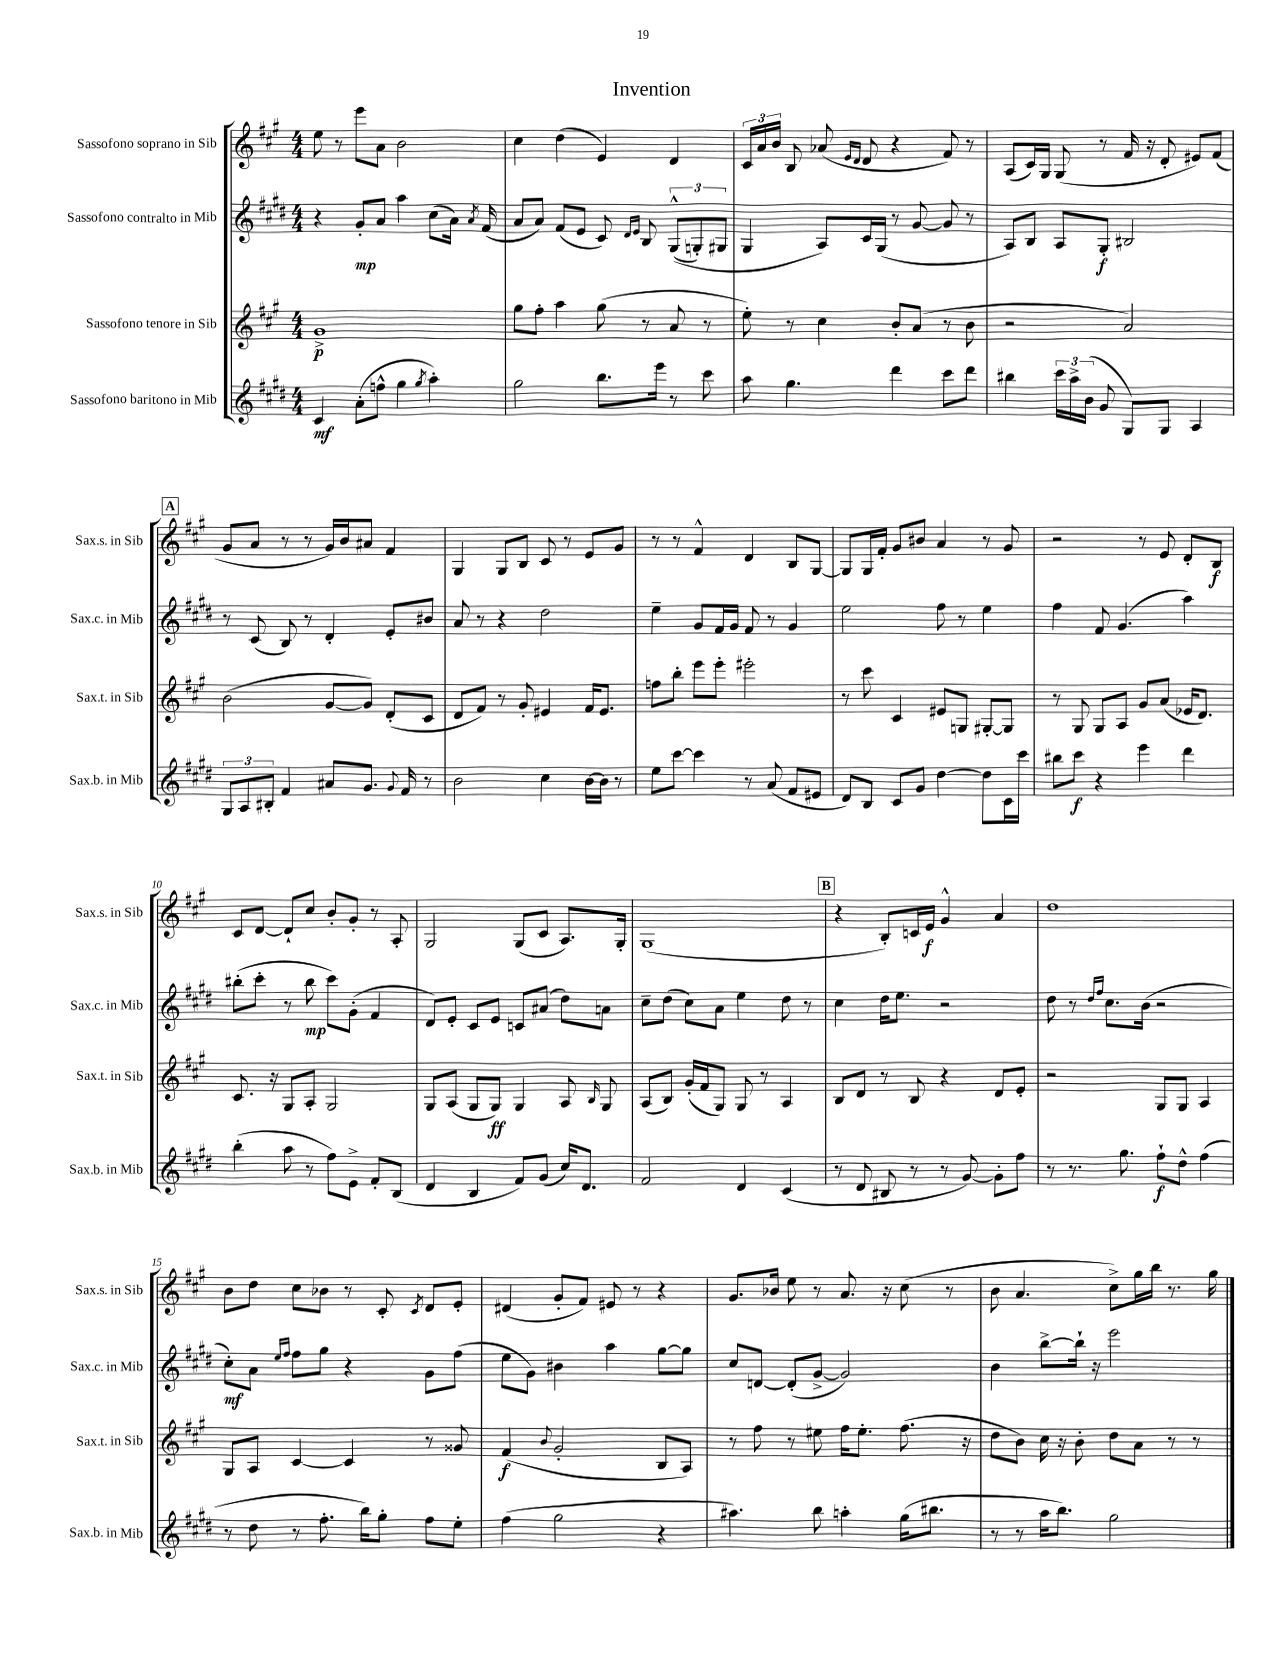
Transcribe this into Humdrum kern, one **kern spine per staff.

**kern	**kern	**kern	**kern
*staff4	*staff3	*staff2	*staff1
*clefG2	*clefG2	*clefG2	*clefG2
*k[f#c#g#d#]	*k[f#c#g#]	*k[f#c#g#d#]	*k[f#c#g#]
*M4/4	*M4/4	*M4/4	*M4/4
4c#	1g#^	4r	8ee
.	.	.	8r
(8a'	.	8g#'	8eee
8ff^^	.	8a	8a
4gg#	.	4aa	2b
8qgg#	.	.	.
4aa')	.	(8cc#	.
.	.	16a)	.
.	.	8qa	.
.	.	(16f#	.
=	=	=	=
2gg#	8gg#	8a	4cc#
.	8ff#'	8a)	.
.	4aa	(8f#	(4dd
.	.	8e	.
8.bb	(8gg#	8c#)	4e)
.	.	16qqd#	.
.	.	16qqe	.
.	8r	8B	.
16eee	.	.	.
8r	8a	&((12G#^^	4d
.	.	12G')	.
8ccc#	8r	.	.
.	.	12G#	.
=	=	=	=
8aa	8ee')	4G#	24c#
.	.	.	24a
.	.	.	24b
4.gg#	8r	.	8B
.	4cc#	8A&)	(8a-
.	.	.	16qqe
.	.	.	16qqd
.	.	16c#	8d
.	.	(16G#	.
4ddd#	8b'	8r	4r
.	(8a	[8g#	.
8ccc#	8r	8g#]	8f#)
8ddd#	8b	8r	8r
=	=	=	=
4bb#	2r	8A)	(8A
.	.	8B	16c#)
.	.	.	16G#
24ccc#	.	8A	(8G#
24aa^	.	.	.
(24b	.	.	.
8g#	.	8G#'	8r
8G#)	2a)	2B#	16f#
.	.	.	16r
8G#	.	.	8d'
4A	.	.	8e#)
.	.	.	(8f#
=	=	=	=
12G#	(2b	8r	8g#
12A	.	.	.
.	.	(8c#	8a
12B#'	.	.	.
4f#	.	8B)	8r
.	.	8r	8r
8a#	[8g#	4d#'	16g#)
.	.	.	16b
8.g#	8g#])	.	8a#
.	(8d'	8e'	4f#
8qqg#	.	.	.
16f#	.	.	.
8r	8c#	8b#	.
=	=	=	=
2b	8d	8a	4G#
.	8f#)	8r	.
.	8r	4r	8G#
.	8g#'	.	8B
4cc#	4e#	2dd#	8c#
.	.	.	8r
[16b	16f#	.	8e
16b]	8.e#	.	.
8r	.	.	8g#
=	=	=	=
8ee	8ff	4ee~	8r
[8ccc#	8bb'	.	8r
4ccc#]	8eee	8g#	4f#^^
.	8eee'	16f#	.
.	.	16g#	.
8r	2eee#'	8f#	4d
(8a	.	8r	.
8f#	.	4g#	8B
8e#	.	.	[8G#
=	=	=	=
8d#)	8r	2ee	8G#]
8B	8ccc#	.	16G#
.	.	.	16f#'
8c#	4c#	.	8g#
8g#	.	.	8b#
[4dd#	8e#	8ff#	4a
.	8G	8r	.
8dd#]	[8G#'	4ee	8r
16c#	8G#]	.	8g#
16ccc#	.	.	.
=	=	=	=
8bb#	8r	4ff#	2r
8ccc#	8G#	.	.
4r	8G#	8f#	.
.	8A	(4.g#	.
4eee	8g#	.	8r
.	(8a	.	8e
4ddd#	16e-	4aa)	8d'
.	8.d)	.	.
.	.	.	8B
=	=	=	=
(4bb'	8.c#	(8bb#'	8c#
.	.	8ccc#'	[8d
.	16r	.	.
8aa	8G#	8r	8d`]
8r	8A'	8bb#	8cc#
8ff#)	2G#	8ccc#)	8b'
8e^	.	(8g#'	8g#'
8f#'	.	4f#	8r
(8B	.	.	8A'
=	=	=	=
4d#	8G#	8d#)	2G#
.	(8A	8e'	.
4B	8G#	8c#	.
.	8G#)	8e	.
8f#)	4G#	8c	(8G#
(8g#	.	(8a#	8c#
16cc#)	8A	8dd#)	8.A)
8.d#	.	.	.
.	16qqB	.	.
.	8G#	8a	.
.	.	.	16G#'
=	=	=	=
2f#	(8A	8cc#~	(1G#
.	8B)	(8dd#	.
.	(16g#'	8cc#)	.
.	16f#	.	.
.	8G#)	8a	.
4d#	8G#	4ee	.
.	8r	.	.
(4c#	4A	8dd#	.
.	.	8r	.
=	=	=	=
8r	8B	4cc#	4r
8d#	8d	.	.
8B#	8r	16dd#	8B')
.	.	8.ee	.
8r	8B	.	16c
.	.	.	16e
8r	4r	2r	4g#^^
[8g#)	.	.	.
8g#']	8d	.	4a
8ff#	8e'	.	.
=	=	=	=
8r	2r	8dd#	1dd
8.r	.	8r	.
.	.	16qqdd#	.
.	.	16qqff#	.
.	.	8.cc#	.
8.gg#	.	.	.
.	.	(16b	.
8ff#`	8G#	2r	.
8dd#^^	8G#	.	.
(4ff#	4A	.	.
=	=	=	=
8r	8G#	8cc#')	8b
8dd#	8A	8a	8dd
.	.	16qqee	.
.	.	16qqff#	.
8r	[4c#	8ff#	8cc#
8.ff#'	.	8gg#	8b-
.	4c#]	4r	8r
16bb)	.	.	.
8gg#'	.	.	8c#'
.	.	.	8qc#
8ff#	8r	8g#	8d
8ee'	8g##	(8ff#	8e'
=	=	=	=
(4ff#	(4f#	8ee	(4d#
.	.	8g#)	.
.	8qqb	.	.
2gg#	2g#'	4b#	8g#'
.	.	.	8f#)
.	.	4aa	8e#
.	.	.	8r
4r	8B	[8gg#	4r
.	8A)	8gg#]	.
=	=	=	=
4.aa#)	8r	8cc#	8.g#
.	8ff#	[8d	.
.	.	.	16b-
.	8r	(8d']	8ee
8bb	8ee#	[8g#^	8r
4aa'	16ff#	2g#])	8.a
.	8.ee#'	.	.
.	.	.	16r
(16gg#	(8.ff#	.	(8cc#
8.bb#	.	.	.
.	.	.	8r
.	16r	.	.
=	=	=	=
8r	8dd	4b	8b
8r	8b)	.	4.a
16aa	16cc#	[8bb^	.
8.bb)	16r	.	.
.	8b'	16bb`]	.
.	.	16r	.
2gg#	8dd	2eee	8cc#^)
.	8a	.	16gg#
.	.	.	16bb
.	8r	.	8.r
.	8r	.	.
.	.	.	16gg#
==	==	==	==
*-	*-	*-	*-
